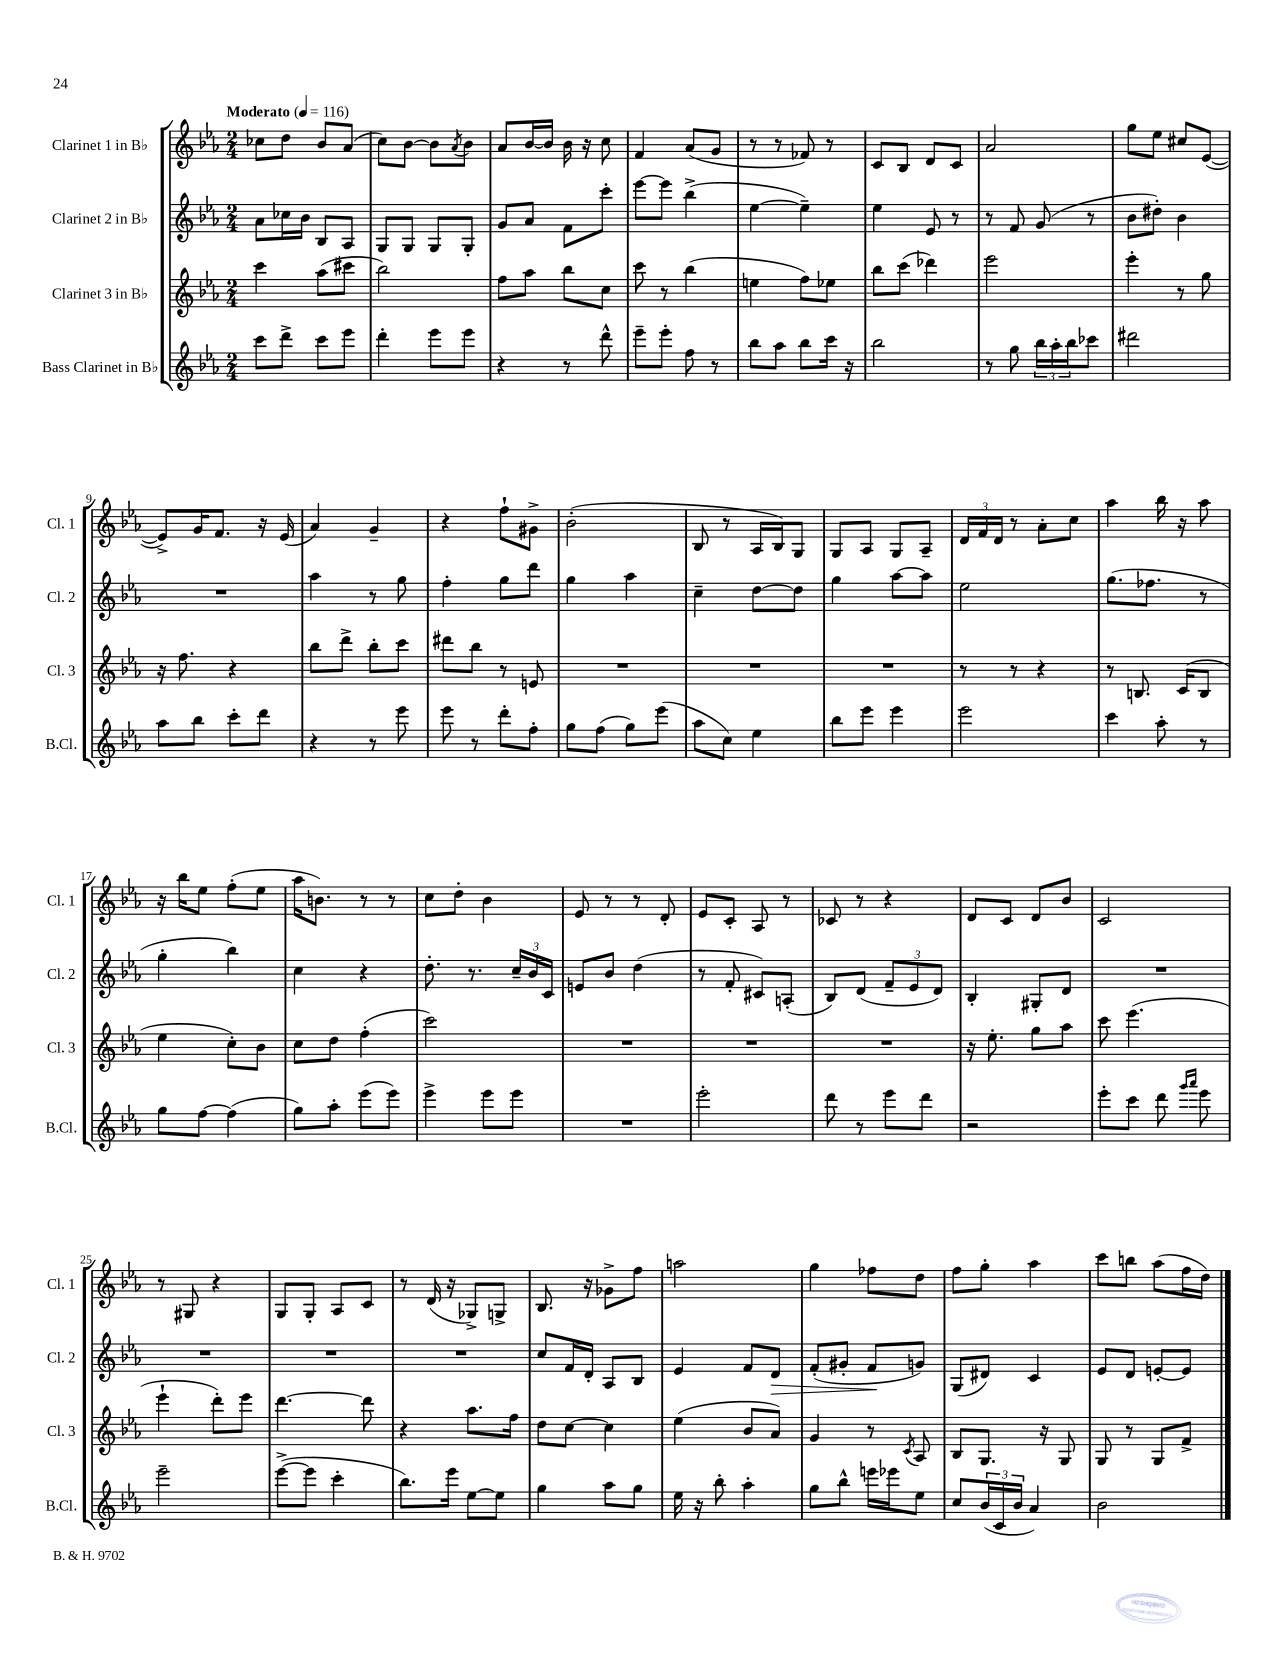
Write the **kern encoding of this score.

**kern	**kern	**kern	**kern
*staff4	*staff3	*staff2	*staff1
*clefG2	*clefG2	*clefG2	*clefG2
*k[b-e-a-]	*k[b-e-a-]	*k[b-e-a-]	*k[b-e-a-]
*M2/4	*M2/4	*M2/4	*M2/4
*MM116	*MM116	*MM116	*MM116
8ccc	4ccc	8a-	8cc-
8ddd^	.	16cc-	8dd
.	.	16b-	.
8ccc	(8aa-	8B-	8b-
8eee-	8ccc#	8A-	(8a-
=	=	=	=
4ddd'	2bb-)	8G	8cc)
.	.	8G	[8b-
8eee-	.	8G	8b-]
.	.	.	8qa-
8eee-	.	8G'	8b-
=	=	=	=
4r	8ff	8g	8a-
.	8aa-	8a-	[16b-
.	.	.	16b-]
8r	8bb-	8f	16b-
.	.	.	16r
8ddd^^	8cc	8ccc'	8cc
=	=	=	=
8eee-~	8ccc	[8eee-	4f
8eee-'	8r	8eee-]	.
8ff	(4bb-	(4bb-^	(8a-
8r	.	.	8g
=	=	=	=
8bb-	4ee	[4ee-	8r
8aa-	.	.	8r
8bb-	8ff)	4ee-~])	8f-)
16ccc	8ee-	.	8r
16r	.	.	.
=	=	=	=
2bb-	8bb-	4ee-	8c
.	(8ccc	.	8B-
.	4ddd-)	8e-	8d
.	.	8r	8c
=	=	=	=
8r	2eee-	8r	2a-
8gg	.	8f	.
24bb-	.	(8g	.
24aa-'	.	.	.
24bb-	.	.	.
8ccc-	.	8r	.
=	=	=	=
2ddd#	4eee-'	8b-	8gg
.	.	8dd#')	8ee-
.	8r	4b-	8cc#
.	8gg	.	([8e-
=	=	=	=
8aa-	16r	2r	8e-^])
.	8.ff	.	.
8bb-	.	.	16g
.	.	.	8.f
8ccc'	4r	.	.
8ddd	.	.	16r
.	.	.	(16e-
=	=	=	=
4r	8bb-	4aa-	4a-)
.	8ddd^	.	.
8r	8bb-'	8r	4g~
8eee-	8ccc	8gg	.
=	=	=	=
8eee-	8ddd#	4ff'	4r
8r	8bb-	.	.
8ddd'	8r	8gg	8ff`
8ff'	8e	8ddd	8g#^
=	=	=	=
8gg	2r	4gg	(2b-'
(8ff	.	.	.
8gg)	.	4aa-	.
(8eee-	.	.	.
=	=	=	=
8aa-	2r	4cc~	8B-
8cc)	.	.	8r
4ee-	.	[8dd	16A-
.	.	.	16B-)
.	.	8dd]	8G
=	=	=	=
8bb-	2r	4gg	8G
8eee-	.	.	8A-
4eee-	.	[8aa-	8G
.	.	8aa-]	8A-~
=	=	=	=
2eee-	8r	2ee-	24d
.	.	.	24f
.	.	.	24d
.	8r	.	8r
.	4r	.	8a-'
.	.	.	8cc
=	=	=	=
4ccc	8r	(8.gg	4aa-
.	8.B	.	.
.	.	8.ff-	.
8aa-'	.	.	16bb-
.	(16c	.	16r
8r	8B	8r	8aa-
=	=	=	=
8gg	4ee-	4gg'	16r
.	.	.	16bb-
[8ff	.	.	8ee-
(4ff]	8cc')	4bb-)	(8ff'
.	8b-	.	8ee-
=	=	=	=
8gg)	8cc	4cc	16aa-
.	.	.	8.b)
8aa-'	8dd	.	.
(8eee-	(4ff'	4r	8r
8eee-)	.	.	8r
=	=	=	=
4eee-^	2ccc)	8.dd'	8cc
.	.	.	8dd'
.	.	8.r	.
8eee-	.	.	4b-
8eee-	.	24cc~	.
.	.	24b-	.
.	.	24c	.
=	=	=	=
2r	2r	8e	8e-
.	.	8b-	8r
.	.	(4dd	8r
.	.	.	8d'
=	=	=	=
2eee-'	2r	8r	8e-
.	.	8f'	8c'
.	.	8c#)	8A-
.	.	(8A'	8r
=	=	=	=
8ddd	2r	8B-)	8c-
8r	.	(8d	8r
8eee-	.	12f~	4r
.	.	12e-	.
8ddd	.	.	.
.	.	12d)	.
=	=	=	=
2r	16r	4B-'	8d
.	8.ee-'	.	.
.	.	.	8c
.	8gg	8G#'	8d
.	8aa-	8d	8b-
=	=	=	=
8eee-'	8ccc	2r	2c
8ccc	(4.eee-	.	.
8ddd	.	.	.
16qqggg	.	.	.
16qqaaa-	.	.	.
8eee-	.	.	.
=	=	=	=
2eee-~	4eee-`	2r	8r
.	.	.	8G#
.	8ddd')	.	4r
.	8eee-	.	.
=	=	=	=
([8eee-^	[4.ddd	2r	8G
8eee-]	.	.	8G'
4ccc'	.	.	8A-
.	8ddd]	.	8c
=	=	=	=
8.bb-)	4r	2r	8r
.	.	.	(16d
16eee-	.	.	16r
[8ee-	8.aa-	.	8G-^)
8ee-]	.	.	8G^
.	16ff	.	.
=	=	=	=
4gg	8dd	8cc	8.B-
.	[8cc	16f	.
.	.	16d'	16r
8aa-	4cc]	8A-	8g-^
8gg	.	8B-	8ff
=	=	=	=
16ee-	(4ee-	4e-	2aa
16r	.	.	.
8bb-'	.	.	.
4aa-'	8b-	8f	.
.	8a-)	8d	.
=	=	=	=
8gg	4g	(8f'	4gg
8bb-^^	.	8g#'	.
16eee	8r	8f	8ff-
16eee-	.	.	.
.	8qc	.	.
8ee-	8A-	8g)	8dd
=	=	=	=
8cc	8B-	(8G	8ff
(24b-	8.G	8d#)	8gg'
24c	.	.	.
24b-	.	.	.
4a-)	.	4c	4aa-
.	16r	.	.
.	8G	.	.
=	=	=	=
2b-	8G	8e-	8ccc
.	8r	8d	8bb
.	8G	[8e'	(8aa-
.	8f^	8e]	16ff
.	.	.	16dd)
==	==	==	==
*-	*-	*-	*-
